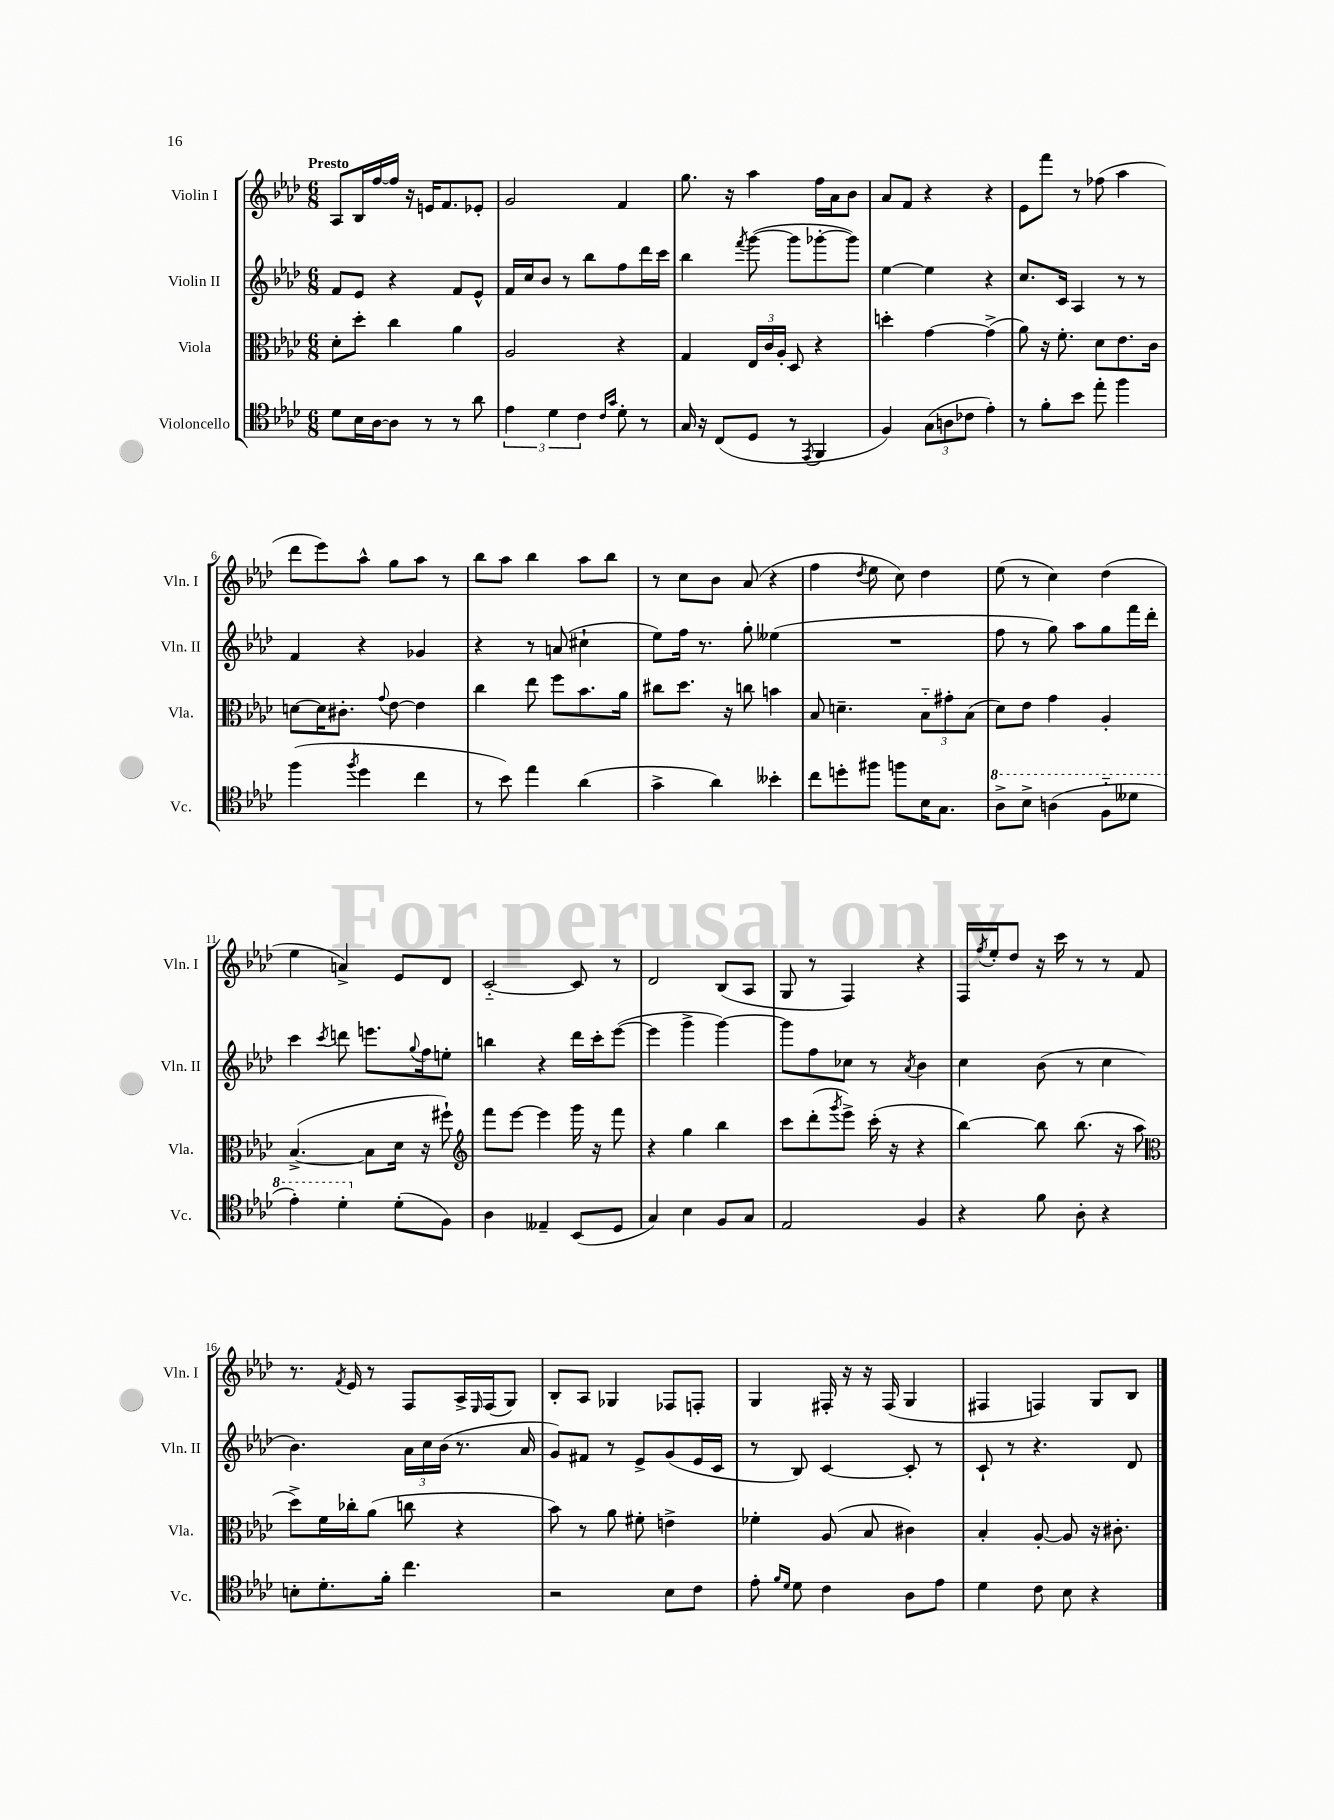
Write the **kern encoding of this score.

**kern	**kern	**kern	**kern
*staff4	*staff3	*staff2	*staff1
*clefC4	*clefC3	*clefG2	*clefG2
*k[b-e-a-d-]	*k[b-e-a-d-]	*k[b-e-a-d-]	*k[b-e-a-d-]
*M6/8	*M6/8	*M6/8	*M6/8
8d-\L	8d-'\L	8f/L	8A-/L
16B-\L	8dd-'\J	8e-/J	16B-/L
[16A-\J	.	.	[16ff/
8A-\]J	4cc\	4r	16ff/]JJ
.	.	.	16r
8r	.	.	16e/LK
.	.	.	8.f/
8r	4a-\	8f/L	.
8a-\	.	8e-^^/J	8e-'/J
=	=	=	=
6e-\	2A-/	16f/LL	2g/
.	.	16cc/J	.
.	.	8b-/J	.
6d-\	.	.	.
.	.	8r	.
6c\	.	.	.
.	.	8bb-\L	.
16qqc/LL	.	.	.
16qqg/JJ	.	.	.
8d-'\	4r	8ff\	4f/
8r	.	16ddd-\L	.
.	.	16ccc\JJ	.
=	=	=	=
16G/	4G/	4bb-\	8.gg\
16r	.	.	.
(8C/L	.	.	.
.	.	.	16r
.	.	8qfff/	.
8D-/J	24E-/LL	([8ggg\	4aa-\
.	24c/	.	.
.	24A-'/JJ	.	.
8r	8D-/	8ggg\]L	.
8qEE-/	.	.	.
4FF/	4r	[8ggg-'\	16ff\LL
.	.	.	16a-\J
.	.	8ggg-\]J)	8b-\J
=	=	=	=
4F/)	4dd'\	[4ee-\	8a-/L
.	.	.	8f/J
(12G\L	[4g\	4ee-\]	4r
12A\	.	.	.
12c-\J	.	.	.
4e-'\)	(4g^\]	4r	4r
=	=	=	=
8r	8a-\)	8.cc/L	8e-\L
8f'\L	16r	.	8fff\J
.	8.f'\	16c/Jk	.
8b-\J	.	4A-/	8r
8ee-'\	8d-\L	.	(8ff-\
4ff\	8.e-\	8r	4aa-\
.	.	8r	.
.	16c\Jk	.	.
=	=	=	=
(4ff\	[8d\L	4f/	8ddd-\L
.	16d\]K	.	8eee-\)
.	8.c#'\J	.	.
8qff/	.	.	.
4dd-\	.	4r	8aa-^^\J
.	8qqg/	.	.
.	[8e-\	.	8gg\L
4cc\	4e-\]	4g-/	8aa-\J
.	.	.	8r
=	=	=	=
8r	4cc\	4r	8bb-\L
8b-\)	.	.	8aa-\J
4ee-\	8ee-\	8r	4bb-\
.	8ff\L	(8a/	.
(4a-\	8.b-\	4cc#`\	8aa-\L
.	.	.	8bb-\J
.	16a-\Jk	.	.
=	=	=	=
4g^\	8cc#\L	8ee-\L)	8r
.	8.dd-\J	16ff\Jk	8cc\L
.	.	8.r	.
4a-\)	.	.	8b-\J
.	16r	.	.
.	8cc\	8gg'\	(8a-/
4b--'\	4b\	(4ee--\	4r
=	=	=	=
8cc\L	8B-/	2.r	4ff\
8dd'\	4.d~\	.	.
.	.	.	8qdd-/
8ff#\J	.	.	8ee-\
8ff\L	.	.	8cc\)
16B-\K	12B-'~\L	.	4dd-\
8.G\J	.	.	.
.	12g#'\	.	.
.	(12B-\J	.	.
=	=	=	=
8a-^\L	8d-\L)	8ff\	(8ee-\
8b-^\J	8e-\J	8r	8r
(4a\	4g\	8gg\)	4cc\)
.	.	8aa-\L	.
8f'~\L	4A-'/	8gg\	(4dd-\
8dd--\J	.	16fff\L	.
.	.	16ddd-'\JJ	.
=	=	=	=
4ee-'\)	([4.B-^/	4ccc\	4ee-\
.	.	8qccc/	.
4dd-'\	.	8ddd\	4a^/)
.	8B-\]L	8.eee\L	.
(8d-'\L	16d-\Jk	.	8e-/L
.	.	8qqgg/	.
.	16r	16ff\k	.
8F\J)	8ff#`\)	8ee'\J	8d-/J
=	=	=	=
*	*clefG2	*	*
4A-\	8fff\L	4bb\	[2c'~/
.	[8eee-\J	.	.
4E--~/	4eee-\]	4r	.
(8BB-/L	16ggg\	16ddd-\LL	8c/]
.	16r	16ccc'\J	.
8D-/J	8fff\	([8eee-\J	8r
=	=	=	=
4G/)	4r	4eee-\]	2d-/
4B-\	4gg\	4ggg^\	.
8F/L	4bb-\	[4ggg\)	(8B-/L
8G/J	.	.	8A-/J
=	=	=	=
2E-/	8ccc\L	8ggg\]L	8G/
.	(8ddd-'\	8ff\	8r
.	8qggg/	.	.
.	8eee-^\J)	8cc-\J	4F/)
.	(16ccc'\	8r	.
.	16r	.	.
.	.	8qa-/	.
4F/	4r	4b-\	4r
=	=	=	=
4r	[4bb-\)	4cc\	16F/LL
.	.	.	8qff/
.	.	.	16ee-'/J
.	.	.	8dd-/J
8f\	8bb-\]	(8b-\	16r
.	.	.	16ccc\
8A-'\	(8.bb-\	8r	8r
4r	.	4cc\	8r
.	16r	.	.
.	8aa-\	.	8f/
=	=	=	=
*	*clefC3	*	*
8B'\L	8dd-^\L)	4.b-\)	8.r
8.d-'\	16f\L	.	.
.	.	.	8qf/
.	16cc-'\J	.	16e-/
.	(8a-\J	.	8r
16f'\Jk	.	.	.
4.cc\	8cc\	24a-\LL	8F/L
.	.	24cc\	.
.	.	(24b-\JJ	.
.	4r	8.r	16A-^/L
.	.	.	16qqE-/
.	.	.	(16F/J
.	.	.	8G/J)
.	.	16a-/	.
=	=	=	=
2r	8b-\)	8g/L)	8B-'/L
.	8r	8f#/J	8A-/J
.	8a-\	8r	4G-/
.	8f#'\	8e-^/L	.
8B-\L	4e^\	(8g/	8F-/L
8c\J	.	16e-/L	8F'/J
.	.	16c/JJ	.
=	=	=	=
8e-'\	4f-'\	8r	4G/
16qqf/LL	.	.	.
16qqd-/JJ	.	.	.
8d-\	.	8B-/)	.
4c\	(8A-/	[4c/	16F#'/
.	.	.	16r
.	8B-/	.	16r
.	.	.	(16F#/
8A-\L	4c#\)	8c'/]	4G/
8e-\J	.	8r	.
=	=	=	=
4d-\	4B-'/	8c`/	4F#/
.	.	8r	.
8c\	[8A-'/	4.r	4F/)
8B-\	8A-/]	.	.
4r	16r	.	8G/L
.	8.c#'\	.	.
.	.	8d-/	8B-/J
==	==	==	==
*-	*-	*-	*-
